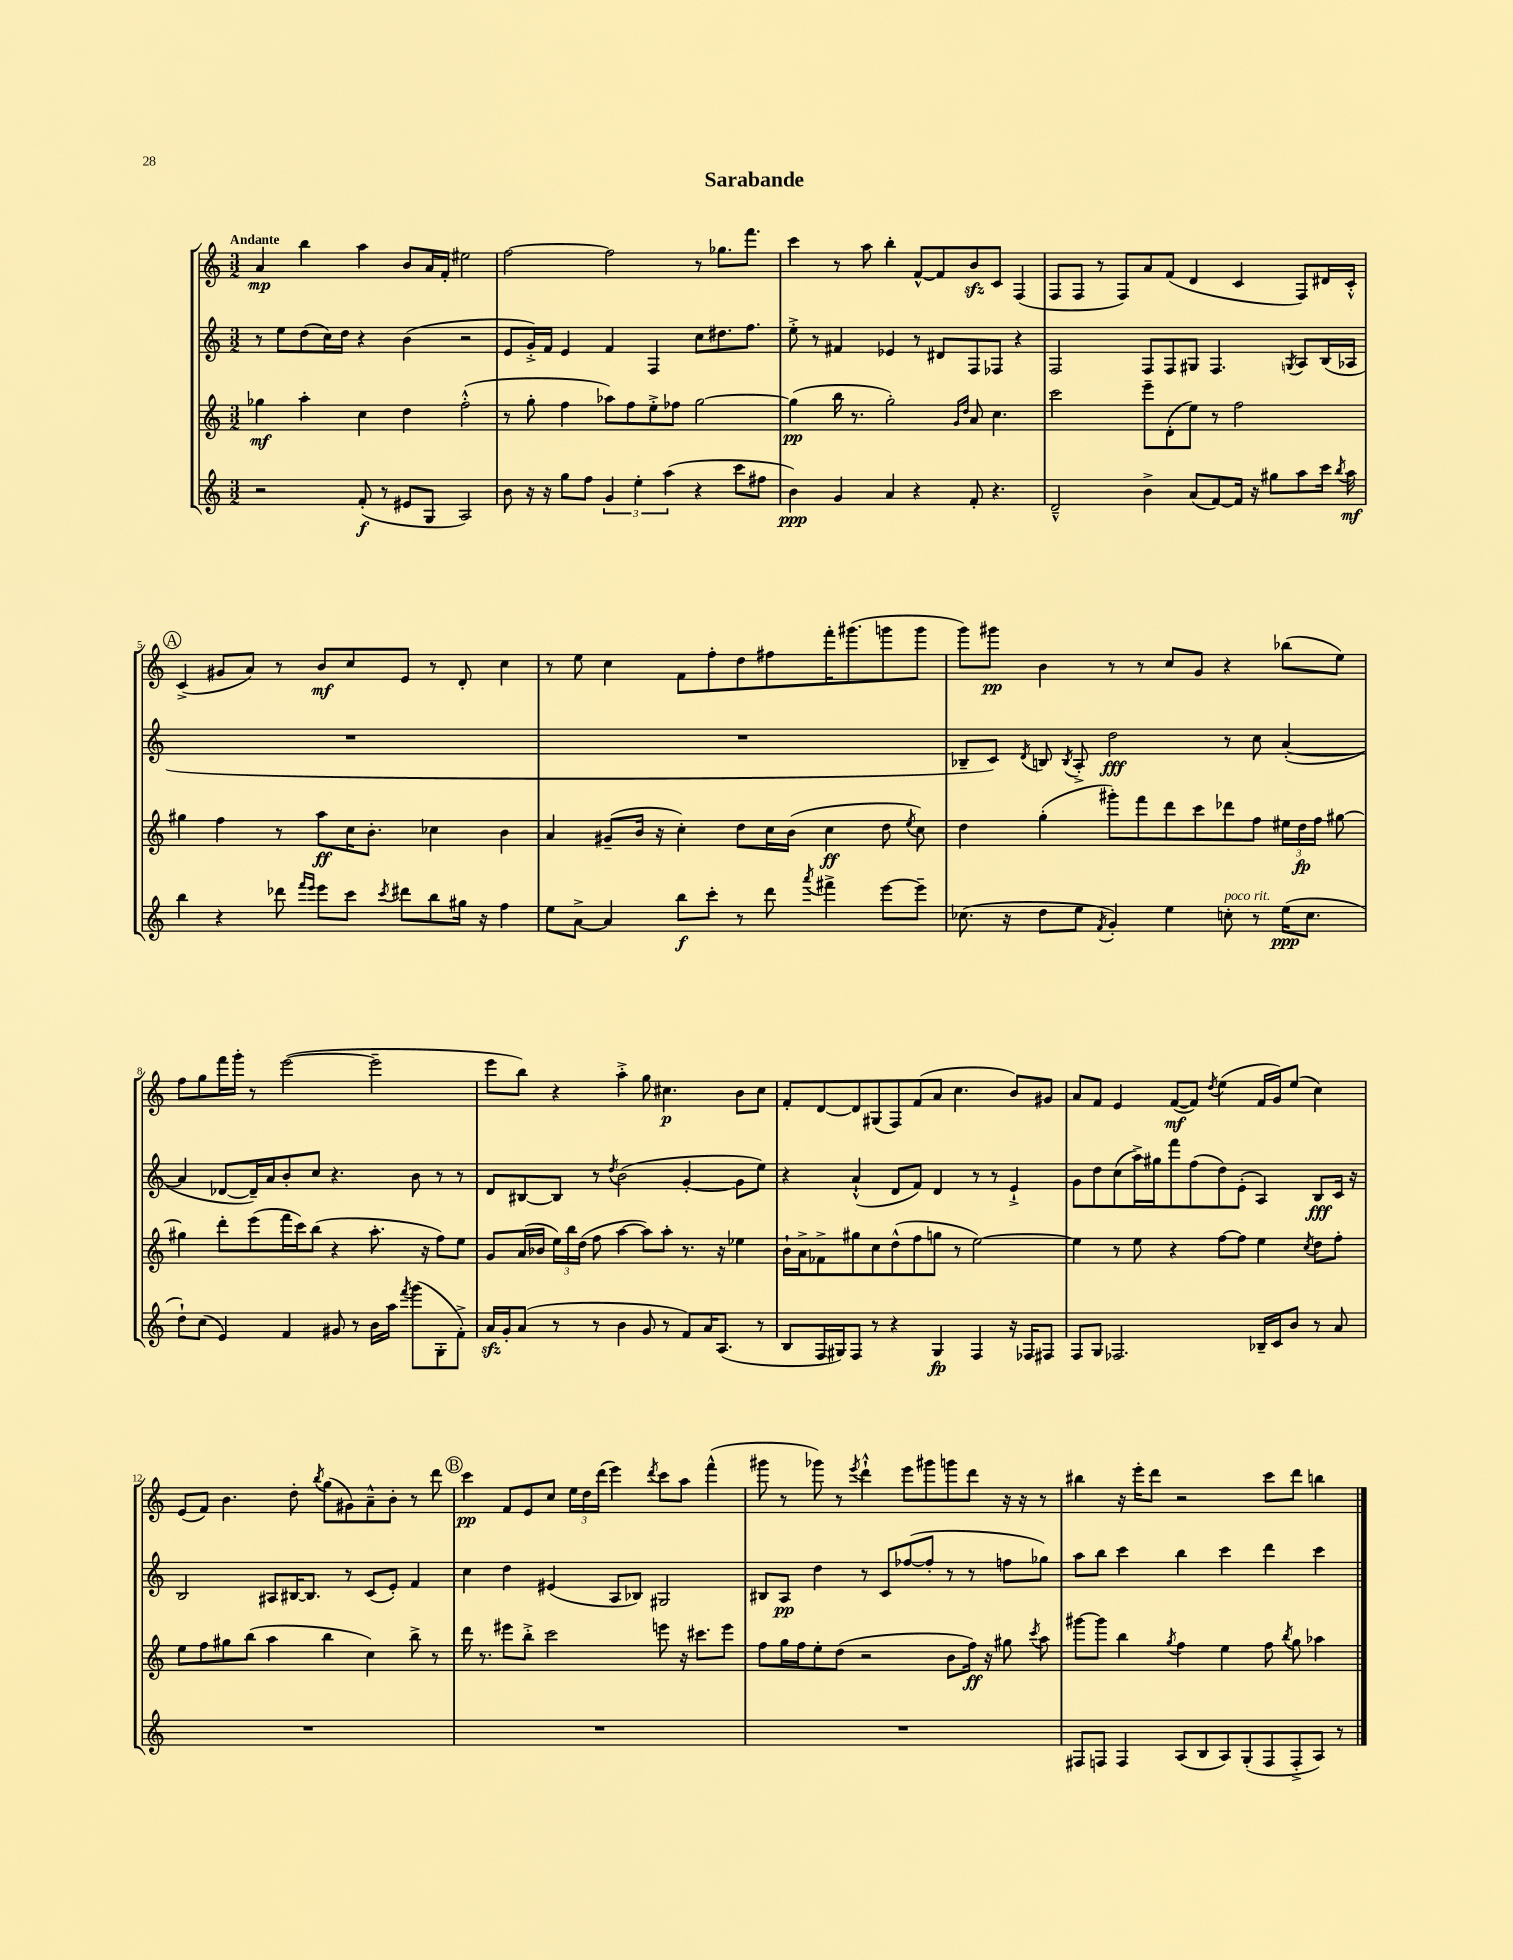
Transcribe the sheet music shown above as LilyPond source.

\header { title = "Sarabande" }
<<
\new StaffGroup <<
\new Staff = "s0" {
    \clef treble \key c \major \numericTimeSignature \time 3/2 \tempo "Andante"
    \autoBeamOff a'4\mp b''4 a''4 b'8[ a'16 f'16]-. eis''2 |
    f''2~ f''2 r8 ges''8.[ f'''8.] |
    c'''4 r8 a''8 b''4-. f'8[~-^ f'8 b'8\sfz c'8] f4( |
    f8[ f8] r8 f8[) a'8 f'8]( d'4 c'4 f8[) dis'16 c'16]-.-^ |
    \mark \markup { \circle "A" } c'4->( gis'8[ a'8]) r8 b'8[\mf c''8 e'8] r8 d'8-. c''4 |
    r8 e''8 c''4 f'8[ f''8-. d''8 fis''8 f'''16-. gis'''8.( g'''8 g'''8] |
    g'''8[) gis'''8]\pp b'4 r8 r8 c''8[ g'8] r4 bes''8[( e''8]) |
    f''8[ g''8 f'''16 g'''16]-. r8 e'''2~( e'''2-- |
    e'''8[ b''8]) r4 a''4-.-> g''8 cis''4.\p b'8[ cis''8] |
    f'8[-. d'8~ d'8 gis8( f8) f'8( a'8] c''4. b'8[) gis'8] |
    a'8[ f'8] e'4 f'8[~\mf( f'8]) \acciaccatura { d''8 } e''4( f'16[ g'16) e''8]( c''4) |
    e'8[( f'8]) b'4. d''8-. \acciaccatura { b''8 } g''8[( gis'8) a'8---^ b'8]-. r8 d'''8 |
    \mark \markup { \circle "B" } c'''4\pp f'8[ e'8 c''8] \tuplet 3/2 { e''16[ d''16 d'''16]( } e'''4) \acciaccatura { d'''8 } c'''8[ a''8] f'''4-^( |
    gis'''8 r8 ges'''8) r8 \acciaccatura { e'''8 } d'''4-!-^ e'''8[ gis'''8 g'''8 d'''8] r16 r16 r8 |
    bis''4 r16 e'''16[-. d'''8] r2 c'''8[ d'''8] b''4 \bar "|." |
}
\new Staff = "s1" {
    \clef treble \key c \major \numericTimeSignature \time 3/2
    \autoBeamOff r8 e''8[ d''8( c''16) d''16] r4 b'4( r2 |
    e'8[ g'16-.->) f'16] e'4 f'4 f4 c''8[ dis''8. f''8.] |
    e''8-.-> r8 fis'4 ees'4 r8 dis'8[ f8 fes8] r4 |
    f2 f8[ f8 gis8] f4. \acciaccatura { g8 } a8[ b16( aes16] |
    \mark \markup { \circle "A" } R1. |
    R1. |
    bes8[-- c'8]) \acciaccatura { d'8 } b8 \acciaccatura { b8 } a8-.-> d''2\fff r8 c''8 a'4~-.( |
    a'4 des'8[~ des'16--) a'16 b'8-. c''8] r4. b'8 r8 r8 |
    d'8[ bis8~ bis8] r8 \acciaccatura { d''8 } b'2( g'4~-. g'8[ e''8]) |
    r4 a'4-!-^( d'8[ f'8]) d'4 r8 r8 e'4-!-> |
    g'8[ d''8 c''8( a''16->) gis''16 f'''8 f''8( d''8) e'8]-.( a4) b8[\fff c'16] r16 |
    b2 ais8[ bis16~ bis8.] r8 c'8[( e'8]-.) f'4 |
    \mark \markup { \circle "B" } c''4 d''4 eis'4( a8[ bes8]) gis2 |
    bis8[ a8]\pp d''4 r8 c'8[ fes''8~( fes''8]-. r8 r8 f''8[ ges''8]) |
    a''8[ b''8] c'''4 b''4 c'''4 d'''4 c'''4 \bar "|." |
}
\new Staff = "s2" {
    \clef treble \key c \major \numericTimeSignature \time 3/2
    \autoBeamOff ges''4\mf a''4-. c''4 d''4 f''2-.-^( |
    r8 g''8-. f''4 aes''8[) f''8 e''8-.-> fes''8] g''2~ |
    g''4\pp( b''16 r8. g''2-.) \grace { g'16[ d''16] } a'8 c''4. |
    c'''2 e'''8[-- d'8-.( e''8]) r8 f''2 |
    \mark \markup { \circle "A" } gis''4 f''4 r8 a''8[\ff c''16 b'8.]-. ces''4 b'4 |
    a'4 gis'8[--( b'16] r16 c''4-.) d''8[ c''16 b'16]( c''4\ff d''8 \acciaccatura { e''8 } c''8) |
    d''4 g''4-.( gis'''8[-.) f'''8 d'''8 c'''8 des'''8 f''8] \tuplet 3/2 { eis''16[ d''16\fp f''16] } gis''8~ |
    gis''4 d'''8[-. e'''8( f'''16 c'''16) b''8]( r4 a''8.-. r16 f''8[) e''8] |
    g'8[ a'16( bes'16] \tuplet 3/2 { e''16[) b''16 d''16]( } f''8 a''4~ a''8[) a''8]-. r8. r16 ees''4 |
    b'16[-! a'16-> fes'8-> gis''8 c''8 d''8-^( f''8 g''8] r8 e''2~) |
    e''4 r8 e''8 r4 f''8[~ f''8] e''4 \acciaccatura { c''8 } d''8[ f''8]-. |
    e''8[ f''8 gis''8 b''8]( a''4 b''4 c''4) b''8-> r8 |
    \mark \markup { \circle "B" } d'''16 r8. eis'''8[ b''8]-.-> c'''2 e'''8 r16 cis'''8.[ e'''8] |
    f''8[ g''16 f''16 e''8-. d''8]( r2 b'8[ f''16]\ff) r16 gis''8 \acciaccatura { c'''8 } a''8 |
    gis'''8[~ gis'''8] b''4 \acciaccatura { g''8 } f''4 e''4 f''8 \acciaccatura { b''8 } g''8 aes''4 \bar "|." |
}
\new Staff = "s3" {
    \clef treble \key c \major \numericTimeSignature \time 3/2
    \autoBeamOff r2 f'8-.\f( r8 eis'8[ g8] a2) |
    b'8 r16 r16 g''8[ f''8] \tuplet 3/2 { g'4 e''4-. a''4( } r4 c'''8[ fis''8] |
    b'4\ppp) g'4 a'4 r4 f'8-. r4. |
    d'2---^ b'4-> a'8[( f'8~) f'16] r16 gis''8[ a''8 c'''16] \acciaccatura { b''8 } a''16\mf |
    \mark \markup { \circle "A" } b''4 r4 des'''8 \grace { f'''16[ e'''16] } e'''8[ c'''8] \acciaccatura { c'''8 } dis'''8[ b''8 gis''16] r16 f''4 |
    e''8[ a'8]~-> a'4 b''8[\f c'''8]-. r8 d'''8 \acciaccatura { a'''8 } fis'''4-> e'''8[~ e'''8]-- |
    ces''8.( r16 d''8[ e''8] \acciaccatura { f'8 } g'4-.) e''4 c''8-.^\markup { \italic "poco rit." } r8 e''16[\ppp( c''8.] |
    d''8[-!) c''8]( e'4) f'4 gis'8 r8 b'16[ a''16] \acciaccatura { f'''8 } g'''8[( g8-. f'8]-.->) |
    a'16[\sfz g'16-. a'8]( r8 r8 b'4 g'8 r8 f'8[) a'16 a8.]( r8 |
    b8[ f16 gis16) f8] r8 r4 gis4\fp f4 r16 fes16[ fis8] |
    f8[ g8] fes2. bes16[-- c'16 b'8] r8 a'8 |
    R1. |
    \mark \markup { \circle "B" } R1. |
    R1. |
    fis8[ f8] f4 a8[( b8 a8) g8-.( f8 f8-.-> a8]) r8 \bar "|." |
}
>>
>>
